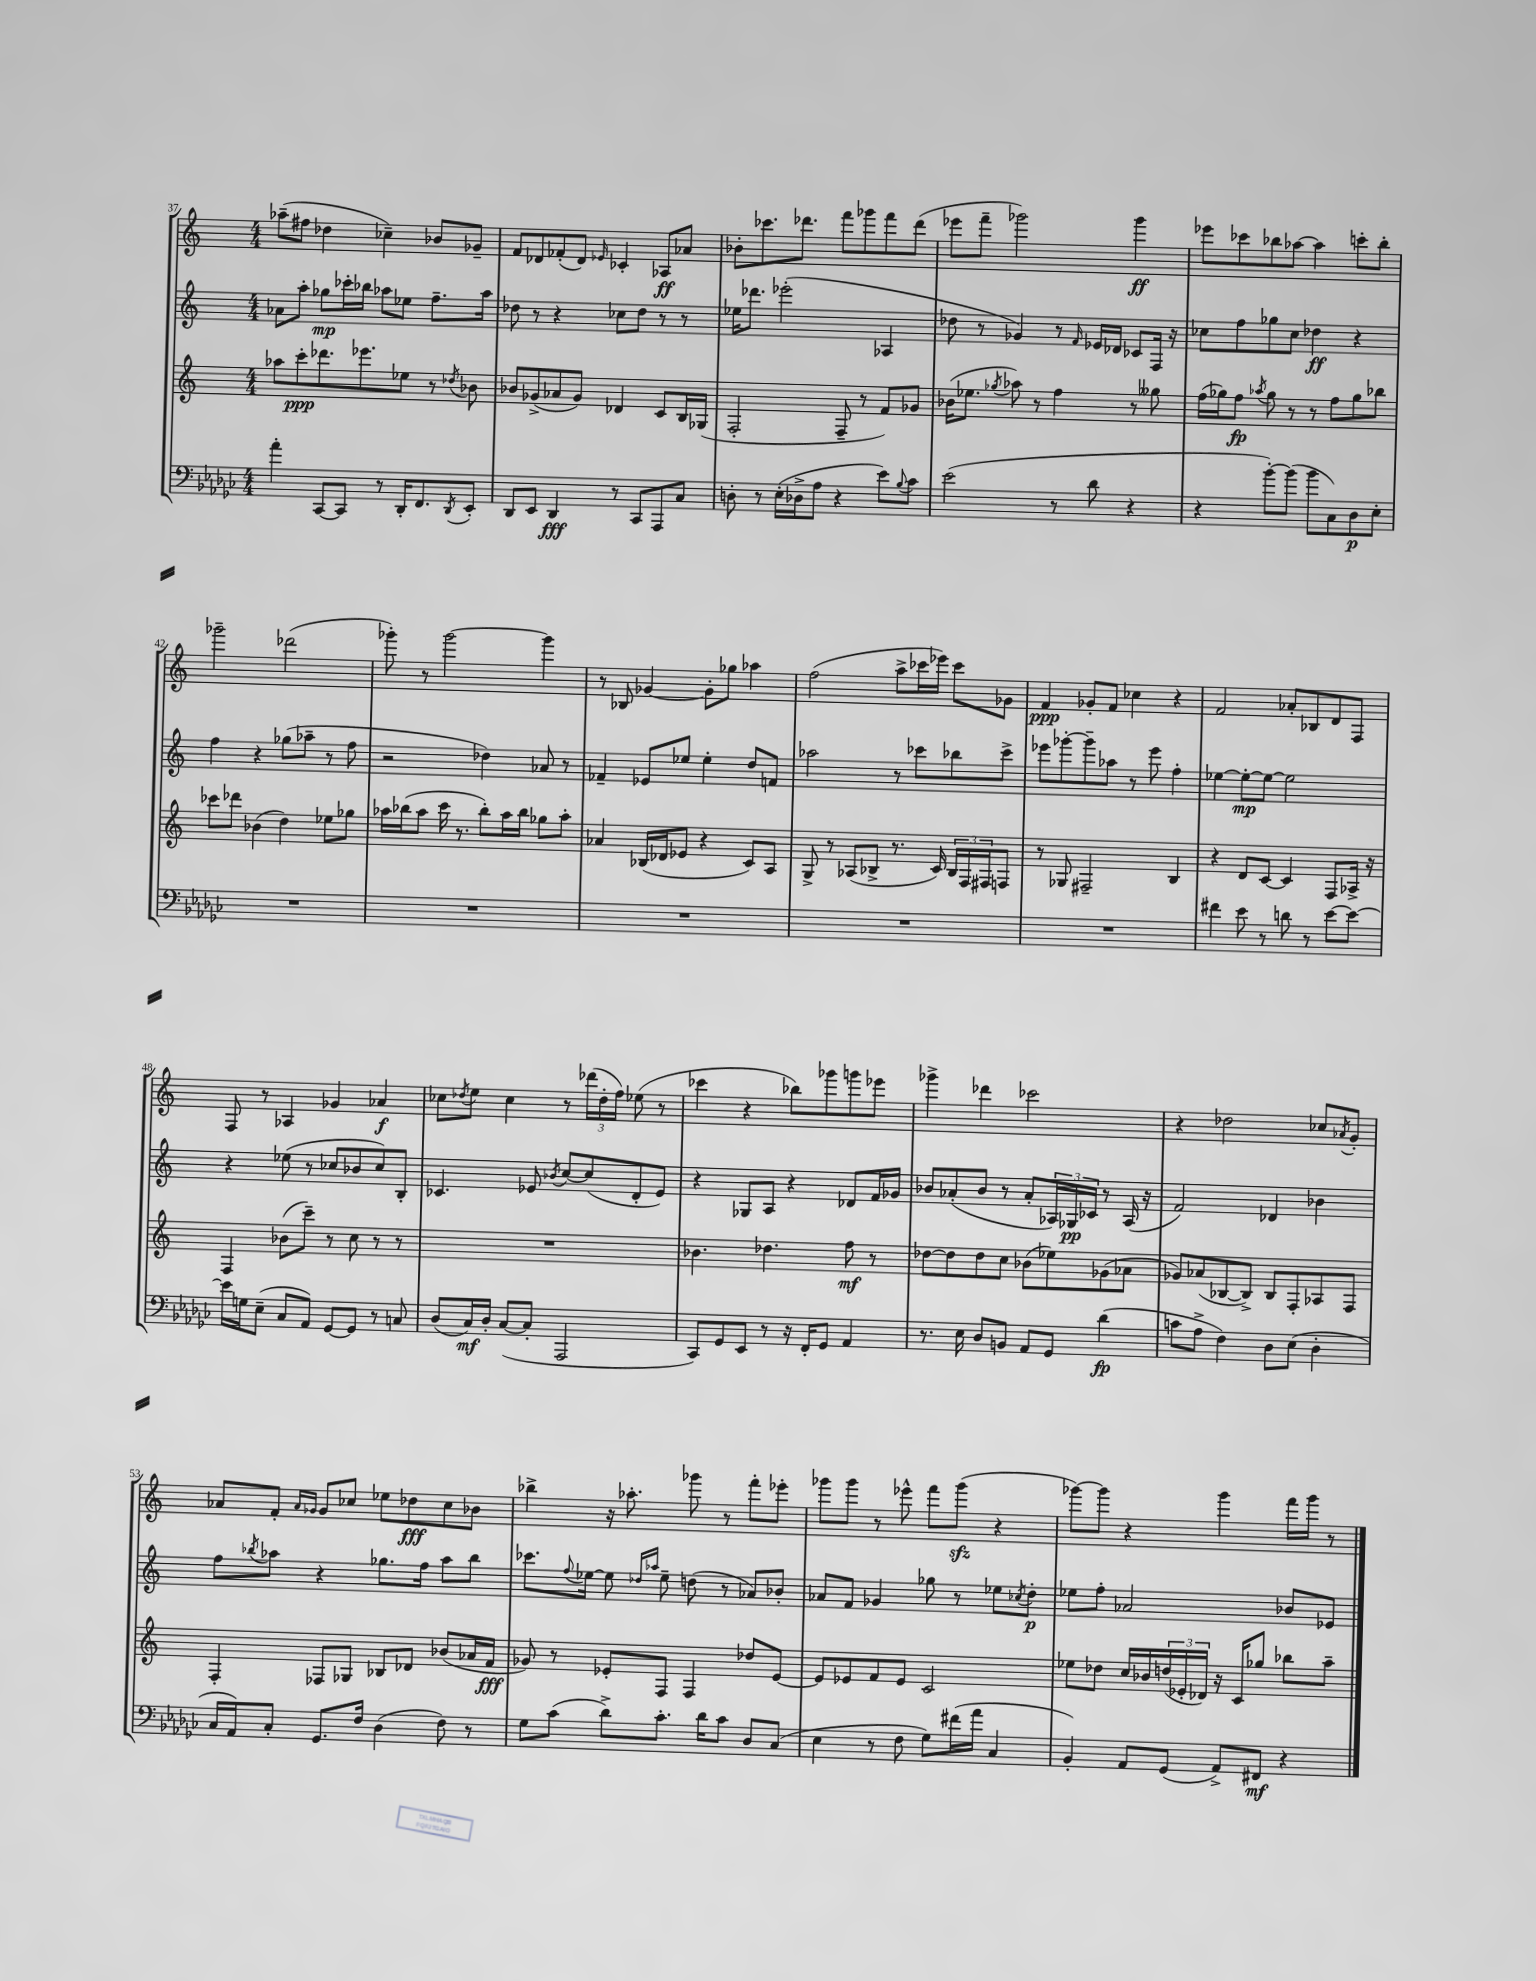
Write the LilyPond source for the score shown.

<<
\new StaffGroup <<
\new Staff = "s0" {
    \clef treble \key c \major \numericTimeSignature \time 4/4
    aes''8--( fis''8 des''4 ces''4--) bes'8 ges'8-- |
    f'8 des'8 fes'8-.( des'8) \grace { ees'16 } ces'4-. aes8\ff aes'8 |
    bes'8-. ces'''8. des'''8. f'''8 ges'''8 f'''8 des'''8( |
    ees'''8 f'''8-- ges'''2) ges'''4\ff |
    ees'''8 ces'''8 bes''8 aes''8~ aes''4 c'''8-. bes''8-. |
    ges'''2-- des'''2( |
    ges'''8-.) r8 ges'''2~ ges'''4 |
    r8 bes8 ges'4~ ges'8-. ges''8 aes''4 |
    f''2( a''8-> ces'''16 ees'''16) ces'''8 ges'8 |
    f'4\ppp ges'8-. f'8 ces''4 r4 |
    f'2 aes'8-. bes8 d'8 f8 |
    f8 r8 aes4 ges'4 aes'4\f |
    ces''8 \acciaccatura { des''8 } e''8 ces''4 r8 \tuplet 3/2 { des'''16( des''16-. f''16) } ees''8( r8 |
    ces'''4 r4 bes''8) ges'''8 g'''8 ees'''8 |
    ges'''4-> des'''4 ces'''2 |
    r4 des''2 ces''8 \acciaccatura { aes'8 } g'8-. |
    aes'8 f'8-. \grace { aes'16 ges'16 } ges'8 ces''8 ees''8 des''8\fff ces''8 bes'8 |
    bes''4-> r16 aes''8.-. ges'''8 r8 f'''8-. ees'''8-. |
    ges'''8 ges'''8 r8 ees'''8-^ f'''8 ges'''8\sfz( r4 |
    ges'''8~) ges'''8 r4 ges'''4 f'''16 ges'''16 r8 \bar "|." |
}
\new Staff = "s1" {
    \clef treble \key c \major \numericTimeSignature \time 4/4
    aes'8 a''8-. ges''8\mp ces'''16-. bes''16 aes''8 ees''8 f''8.-- aes''16 |
    des''8 r8 r4 ces''8 des''8 r8 r8 |
    ees''16 des'''8. ees'''2-.( aes4 |
    des''8 r8 ges'4) r8 \grace { f'16 } ees'16 des'16 ces'8 f16 r16 |
    ces''8 f''8 ges''8 ces''8 des''4\ff r4 |
    f''4 r4 ges''8( aes''8-- r8 f''8 |
    r2 des''4) aes'8 r8 |
    fes'4-- ees'8 ees''8 ees''4-. d''8 f'8 |
    aes''2 r8 ces'''8 bes''8 ces'''8-> |
    ees'''8 ges'''8~-. ges'''8-- aes''8 r8 ees'''8 f''4-. |
    ees''4~ ees''8~-.\mp ees''8~ ees''2 |
    r4 ees''8( r8 ces''8 bes'8 ces''8) b8-. |
    ces'4. ees'8 \acciaccatura { bes'8 } c''8~ c''8( d'8-. ees'8) |
    r4 ges8 a8 r4 des'8 f'16 ges'16 |
    bes'8 aes'8-.( bes'8 r8 aes'8-. \tuplet 3/2 { aes16) ges16\pp ces'16 } r8 aes16( r16 |
    f'2) des'4 bes'4 |
    f''8 \acciaccatura { bes''8 } aes''8 r4 ges''8. f''16 aes''8 bes''8 |
    ces'''8. \appoggiatura { f''8 } ees''16~ ees''8 \grace { des''16 aes''16 } ees''8-- d''8( r8 aes'8) bes'8-. |
    aes'8 f'8 ges'4 ges''8 r8 ees''8 \acciaccatura { ces''8 } d''8-.\p |
    ees''8 f''8-. aes'2 bes'8 ees'8 \bar "|." |
}
\new Staff = "s2" {
    \clef treble \key c \major \numericTimeSignature \time 4/4
    aes''8 c'''8-.\ppp des'''8. ees'''8. ees''8 r8 \acciaccatura { des''8 } bes'8 |
    bes'8 ges'8->( aes'8 ges'8) des'4 c'8 b16 ges16( |
    f2-. f8-- r8 f'8) ges'8 |
    bes'16( ees''8. \acciaccatura { ges''8 } aes''8) r8 f''4 r8 geses''8 |
    f''16( ges''16) f''8\fp \acciaccatura { aes''8 } ges''8 r8 r8 f''8 ges''8 bes''8 |
    ces'''8 des'''8 bes'4( d''4) ees''8 ges''8 |
    aes''16 bes''16( aes''8 c'''16 r8. bes''8-.) aes''16 bes''16 ges''8 aes''8-. |
    aes'4 bes16( des'16 ees'8 r4 c'8) a8 |
    g8-> r8 aes8( bes8-> r8. c'16) \tuplet 3/2 { bes16 f16 fis16 } f8 |
    r8 ges8 fis2-- b4 |
    r4 d'8 c'8~ c'4 f8 aes16-> r16 |
    f4 bes'8( c'''8--) r8 c''8 r8 r8 |
    R1 |
    bes'4. des''4. f''8\mf r8 |
    des''8~ des''8 des''8 c''8 bes'8( ees''8) ges'8( aes'8 |
    ges'8) aes'8( bes8~ bes8->) bes8 f8-. aes8 f8 |
    f4-. fes8 ges8 bes8 des'8 bes'8( aes'16 f'16\fff |
    ges'8) r8 ees'8-. f8 f4 des''8 ees'8~ |
    ees'8 ees'8 f'8 ees'8 c'2 |
    ees''8 des''8 c''16 bes'16 \tuplet 3/2 { d''16( ees'16-. des'16) } r16 c'16 ges''8 bes''8 a''8-- \bar "|." |
}
\new Staff = "s3" {
    \clef bass \key ges \major \numericTimeSignature \time 4/4
    aes'4-. ces,8~ ces,8 r8 des,16-. f,8. \acciaccatura { des,8 } ees,8-. |
    des,8 ees,8 des,4\fff r8 ces,8 aes,,8 ces8 |
    d8-. r8 ees16-.( des16-> aes8 r4 ees'8) \appoggiatura { bes8 } ces'8 |
    ees'2( r8 des'8 r4 |
    r4 bes'8~-.) bes'8( bes'8 ces8) des8\p ees8-. |
    R1 |
    R1 |
    R1 |
    R1 |
    R1 |
    fis'4 ees'8 r8 d'8 r8 ees'8~ ees'8~ |
    ees'16 g16 ees8--( ces8 aes,8) ges,8~ ges,8 r8 c8 |
    des8( ces16\mf) des16-. ces8~( ces8-. aes,,2 |
    ces,8) ges,8 ees,8 r8 r16 f,16-. ges,8 aes,4 |
    r8. ees16 des8 b,8 aes,8 ges,8 des'4\fp( |
    c'8 aes8-> f4) des8 ees8( des4-. |
    ces16 aes,16) ces8-. ges,8. f16 des4( f8) r8 |
    ges8 ces'8( des'8->) ces'8.-. des'16 ces'8 des8 ces8( |
    ees4 r8 f8 ges8) fis'16( aes'16 ces4 |
    bes,4-.) aes,8 ges,8( aes,8->) fis,8\mf r4 \bar "|." |
}
>>
>>
\layout { \context { \Score currentBarNumber = #37 } }
